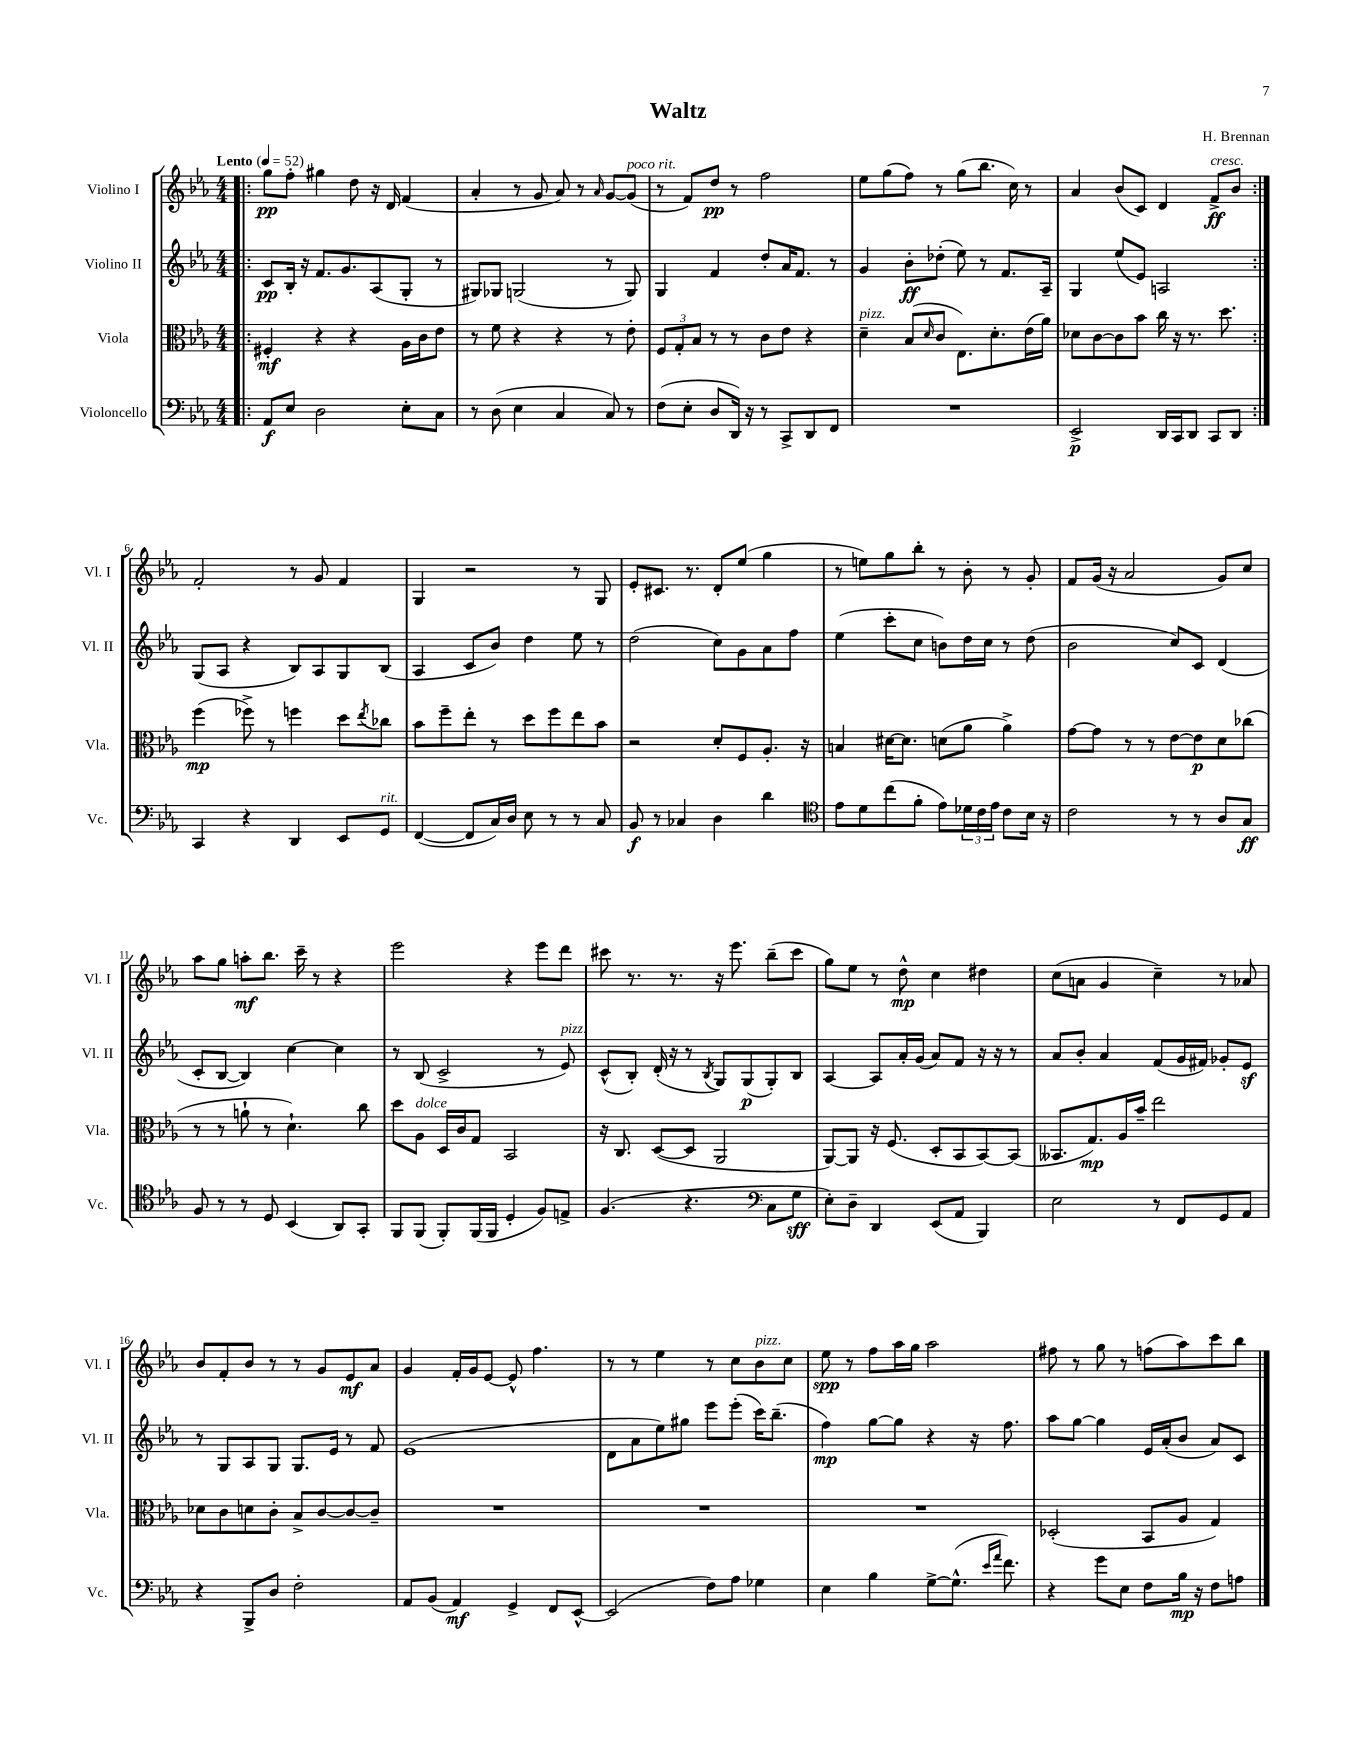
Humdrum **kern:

**kern	**dynam	**kern	**dynam	**kern	**dynam	**kern	**dynam
*part4	*part4	*part3	*part3	*part2	*part2	*part1	*part1
*staff4	*staff4	*staff3	*staff3	*staff2	*staff2	*staff1	*staff1
*I"Violoncello	*	*I"Viola	*	*I"Violino II	*	*I"Violino I	*
*I'Vc.	*	*I'Vla.	*	*I'Vl. II	*	*I'Vl. I	*
*clefF4	*	*clefC3	*	*clefG2	*	*clefG2	*
*k[b-e-a-]	*	*k[b-e-a-]	*	*k[b-e-a-]	*	*k[b-e-a-]	*
*M4/4	*	*M4/4	*	*M4/4	*	*M4/4	*
*MM52	*	*MM52	*	*MM52	*	*MM52	*
=1!|:	=1!|:	=1!|:	=1!|:	=1!|:	=1!|:	=1!|:	=1!|:
!	!	!	!	!	!	!LO:TX:a:B:t=Lento	!
8AA-/L	f	4F#X'/	mf	8c/L	pp	8gg\L	pp
8E-/J	.	.	.	16B-'/Jk	.	8ff'\J	.
.	.	.	.	16r	.	.	.
2D\	.	4r	.	8.f/L	.	4gg#X\	.
.	.	.	.	8.g/	.	.	.
.	.	4r	.	.	.	8dd\	.
.	.	.	.	(8A-/	.	16r	.
.	.	.	.	.	.	16d/	.
8E-'\L	.	16A-\LL	.	8G'/J	.	(4f/	.
.	.	16c\J	.	.	.	.	.
8C\J	.	8e-\J	.	8r	.	.	.
=2	=2	=2	=2	=2	=2	=2	=2
8r	.	8r	.	8G#X/L)	.	4a-'/	.
(8D\	.	8f\	.	8G-X/J	.	.	.
4E-\	.	4r	.	(2Gn/	.	8r	.
.	.	.	.	.	.	8g/	.
4C/	.	4r	.	.	.	8a-/)	.
.	.	.	.	.	.	8r	.
.	.	.	.	.	.	16qqa-/	.
8C/)	.	8r	.	8r	.	[8g/L	.
!	!	!	!	!	!	!LO:TX:a:i:t=poco rit.	!
8r	.	8e-'\	.	8G/)	.	(8g/J]	.
=3	=3	=3	=3	=3	=3	=3	=3
(8F\L	.	12F/L	.	4G/	.	8r	.
.	.	12G'/	.	.	.	.	.
8E-'\J	.	.	.	.	.	8f/L)	.
.	.	12B-/J	.	.	.	.	.
8D/L	.	8r	.	4f/	.	8dd/J	pp
16DD/Jk)	.	8r	.	.	.	8r	.
16r	.	.	.	.	.	.	.
8r	.	8c\L	.	8dd'/L	.	2ff\	.
8CC^/L	.	8e-\J	.	16a-/K	.	.	.
.	.	.	.	8.f/J	.	.	.
8DD/	.	4r	.	.	.	.	.
8FF/J	.	.	.	8r	.	.	.
=4	=4	=4	=4	=4	=4	=4	=4
!	!	!LO:TX:a:i:t=pizz.	!	!	!	!	!
1r	.	4d~\	.	4g/	.	8ee-\L	.
.	.	.	.	.	.	(8gg\	.
.	.	(8B-/L	.	8b-'\L	ff	8ff\J)	.
.	.	16qqd/	.	.	.	.	.
.	.	8c/J	.	(8dd-X'\J	.	8r	.
.	.	8.E-\L)	.	8ee-\)	.	(8gg\L	.
.	.	.	.	8r	.	8.bb-\J	.
.	.	8.d'\	.	.	.	.	.
.	.	.	.	8.f/L	.	.	.
.	.	.	.	.	.	16cc\)	.
.	.	(16e-\L	.	.	.	8r	.
.	.	16a-\JJ)	.	16A-~/Jk	.	.	.
=5	=5	=5	=5	=5	=5	=5	=5
2EE-^/	p	8d-X\L	.	4G/	.	4a-/	.
.	.	[8c\	.	.	.	.	.
.	.	8c\]	.	(8ee-/L	.	(8b-/L	.
.	.	8b-\J	.	8e-/J)	.	8c/J)	.
16DD/LL	.	16cc\	.	2An/	.	4d/	.
16CC/J	.	16r	.	.	.	.	.
8DD/J	.	8.r	.	.	.	.	.
!	!	!	!	!	!	!LO:TX:a:i:t=cresc.	!
8CC/L	.	.	.	.	.	8f^/L	ff
.	.	8.dd\	.	.	.	.	.
8DD/J	.	.	.	.	.	8b-/J	.
!!LO:LB:g=z
=6:|!	=6:|!	=6:|!	=6:|!	=6:|!	=6:|!	=6:|!	=6:|!
4CC/	.	(4ff\	mp	(8G/L	.	2f'/	.
.	.	.	.	8A-/J	.	.	.
4r	.	8ff-X^\)	.	4r	.	.	.
.	.	8r	.	.	.	.	.
4DD/	.	4ffn\	.	8B-/L)	.	8r	.
.	.	.	.	8A-/	.	8g/	.
8EE-/L	.	8dd\L	.	8G/	.	4f/	.
.	.	8qee-/	.	.	.	.	.
!LO:TX:a:i:t=rit.	!	!	!	!	!	!	!
8GG/J	.	8cc-X\J	.	(8B-/J	.	.	.
=7	=7	=7	=7	=7	=7	=7	=7
([4FF/	.	8b-\L	.	4A-/	.	4G/	.
.	.	8ff~\	.	.	.	.	.
8FF/L]	.	8ee-'\J	.	8c/L	.	2r	.
16C/L)	.	8r	.	8b-/J)	.	.	.
16D/JJ	.	.	.	.	.	.	.
8E-\	.	8dd\L	.	4dd\	.	.	.
8r	.	8ff\	.	.	.	.	.
8r	.	8ee-\	.	8ee-\	.	8r	.
8C/	.	8b-\J	.	8r	.	8G/	.
=8	=8	=8	=8	=8	=8	=8	=8
8BB-/	f	2r	.	(2dd\	.	8e-'/L	.
8r	.	.	.	.	.	8.c#X/J	.
4C-X/	.	.	.	.	.	.	.
.	.	.	.	.	.	8.r	.
4D\	.	8d'/L	.	8cc\L)	.	8d'/L	.
.	.	8F/	.	8g\	.	(8ee-/J	.
4d\	.	8.A-'/J	.	8a-\	.	4gg\	.
.	.	.	.	8ff\J	.	.	.
.	.	16r	.	.	.	.	.
=9	=9	=9	=9	=9	=9	=9	=9
*clefC4	*	*	*	*	*	*	*
8e-\L	.	4Bn/	.	(4ee-\	.	8r	.
8d\	.	.	.	.	.	8een\L)	.
(8cc\	.	[16d#X\KL	.	8ccc'\L	.	8gg\	.
.	.	8.d#\J]	.	.	.	.	.
8f'\J	.	.	.	8cc\J	.	8bb-'\J	.
8e-\L)	.	(8dn\L	.	8bn\L)	.	8r	.
24d-X\L	.	8a-\J	.	16dd\L	.	8b-'\	.
24c\	.	.	.	.	.	.	.
.	.	.	.	16cc\JJ	.	.	.
24e-\JJ	.	.	.	.	.	.	.
8c\L	.	4a-^\)	.	8r	.	8r	.
16B-\Jk	.	.	.	(8dd\	.	8g'/	.
16r	.	.	.	.	.	.	.
=10	=10	=10	=10	=10	=10	=10	=10
2c\	.	[8g\L	.	2b-\	.	8f/L	.
.	.	8g\J]	.	.	.	(16g/Jk	.
.	.	.	.	.	.	16r	.
.	.	8r	.	.	.	2a-/	.
.	.	8r	.	.	.	.	.
8r	.	[8e-\L	.	8cc/L)	.	.	.
8r	.	8e-\]	p	8c/J	.	.	.
8A-/L	.	8d\	.	(4d/	.	8g/L)	.
8G/J	ff	(8cc-X\J	.	.	.	8cc/J	.
!!LO:LB:g=z
=11	=11	=11	=11	=11	=11	=11	=11
8F/	.	8r	.	8c'/L	.	8aa-\L	.
8r	.	8r	.	[8B-/J	.	8gg\J	.
8r	.	8an`\	.	4B-/])	.	8aan'\L	mf
8D/	.	8r	.	.	.	8.bb-\J	.
(4BB-/	.	4.d`\)	.	[4cc\	.	.	.
.	.	.	.	.	.	16ccc~\	.
.	.	.	.	.	.	8r	.
8AA-/L)	.	.	.	4cc\]	.	4r	.
8GG'/J	.	8cc\	.	.	.	.	.
=12	=12	=12	=12	=12	=12	=12	=12
8FF/L	.	8dd\L	.	8r	.	2eee-\	.
!	!	!LO:TX:a:i:t=dolce	!	!	!	!	!
(8FF/J	.	8A-\J	.	(8B-/	.	.	.
8FF'/L)	.	16D/LL	.	2c^/	.	.	.
.	.	16c/J	.	.	.	.	.
(16FF/L	.	8G/J	.	.	.	.	.
16FF/JJ	.	.	.	.	.	.	.
4D'/	.	2BB-/	.	.	.	4r	.
8F/L)	.	.	.	8r	.	8eee-\L	.
!	!	!	!	!LO:TX:a:i:t=pizz.	!	!	!
8En^/J	.	.	.	8e-/)	.	8ddd\J	.
=13	=13	=13	=13	=13	=13	=13	=13
(4.F/	.	16r	.	(8c^^/L	.	8ccc#X\	.
.	.	8.C/	.	.	.	.	.
.	.	.	.	8B-'/J)	.	8.r	.
.	.	([8D/L	.	(16d'/	.	.	.
.	.	.	.	16r	.	8.r	.
4.r	.	8D/J]	.	8r	.	.	.
.	.	.	.	8qB-/	.	.	.
.	.	2AA-/	.	8G/L)	.	16r	.
.	.	.	.	.	.	8.eee-\	.
.	.	.	.	(8G/	p	.	.
*clefF4	*	*	*	*	*	*	*
8C\L	.	.	.	8G'/)	.	(8bb-~\L	.
8G\J	sff	.	.	8B-/J	.	8ccc#\J	.
=14	=14	=14	=14	=14	=14	=14	=14
8E-'\L)	.	[8AA-/L)	.	[4A-/	.	8gg\L)	.
8D~\J	.	8AA-/J]	.	.	.	8ee-\J	.
4DD/	.	16r	.	8A-/L]	.	8r	.
.	.	(8.F/	.	.	.	.	.
.	.	.	.	16a-'/L	.	8dd^^\	mp
.	.	.	.	(16g/JJ	.	.	.
(8EE-/L	.	8D'/L	.	8a-/L)	.	4cc\	.
8AA-/J	.	8BB-/	.	8f/J	.	.	.
4BBB-/)	.	[8BB-/)	.	16r	.	4dd#X\	.
.	.	.	.	16r	.	.	.
.	.	(8BB-/J]	.	8r	.	.	.
=15	=15	=15	=15	=15	=15	=15	=15
2E-\	.	8.BB--X/L	.	8a-/L	.	(8cc\L	.
.	.	.	.	8b-'/J	.	8an\J	.
.	.	8.G/)	mp	.	.	.	.
.	.	.	.	4a-/	.	4g/	.
.	.	16A-/L	.	.	.	.	.
.	.	16b-~/JJ	.	.	.	.	.
8r	.	2ee-\	.	(8f/L	.	4cc~\)	.
8FF/L	.	.	.	16g/L	.	.	.
.	.	.	.	16f#X/JJ)	.	.	.
8GG/	.	.	.	8g-X'/L	.	8r	.
8AA-/J	.	.	.	8e-z/J	.	8a-X/	.
!!LO:LB:g=z
=16	=16	=16	=16	=16	=16	=16	=16
4r	.	8d-X\L	.	8r	.	8b-/L	.
.	.	8c\	.	8G/L	.	8f'/	.
8BBB-^/L	.	8dn\	.	8A-/	.	8b-/J	.
8D/J	.	8c'\J	.	8G/J	.	8r	.
2F'\	.	8B-^/L	.	8.G/L	.	8r	.
.	.	[8c/	.	.	.	8g/L	.
.	.	.	.	16e-/Jk	.	.	.
.	.	8c/_	.	8r	.	8e-/	mf
.	.	8c~/J]	.	8f/	.	8a-/J	.
=17	=17	=17	=17	=17	=17	=17	=17
8AA-/L	.	1r	.	(1e-	.	4g/	.
(8BB-/J	.	.	.	.	.	.	.
4AA-/)	mf	.	.	.	.	16f'/LL	.
.	.	.	.	.	.	16g/J	.
.	.	.	.	.	.	[8e-/J	.
4GG^/	.	.	.	.	.	8e-^^/]	.
.	.	.	.	.	.	4.ff\	.
8FF/L	.	.	.	.	.	.	.
[8EE-^^/J	.	.	.	.	.	.	.
=18	=18	=18	=18	=18	=18	=18	=18
(2EE-/]	.	1r	.	8d\L	.	8r	.
.	.	.	.	8a-\	.	8r	.
.	.	.	.	8ee-\)	.	4ee-\	.
.	.	.	.	8gg#X\J	.	.	.
8F\L)	.	.	.	8eee-\L	.	8r	.
8A-\J	.	.	.	(8eee-'\J	.	8cc\L	.
!	!	!	!	!	!	!LO:TX:a:i:t=pizz.	!
4G-X\	.	.	.	16ccc\KL)	.	8b-\	.
.	.	.	.	(8.bb-~\J	.	.	.
.	.	.	.	.	.	8cc\J	.
=19	=19	=19	=19	=19	=19	=19	=19
4E-\	.	1r	.	4ff\)	mp	8ee-\	spp
.	.	.	.	.	.	8r	.
4B-\	.	.	.	[8gg\L	.	8ff\L	.
.	.	.	.	8gg\J]	.	16aa-\L	.
.	.	.	.	.	.	16gg\JJ	.
[8G^\L	.	.	.	4r	.	2aa-\	.
(8.G^^\J]	.	.	.	.	.	.	.
.	.	.	.	16r	.	.	.
16qqe-/LL	.	.	.	.	.	.	.
16qqa-/JJ	.	.	.	.	.	.	.
8.f\)	.	.	.	8.ff\	.	.	.
=20	=20	=20	=20	=20	=20	=20	=20
4r	.	(2D-X'/	.	8aa-\L	.	8ff#X\	.
.	.	.	.	[8gg\J	.	8r	.
8g\L	.	.	.	4gg\]	.	8gg\	.
8E-\J	.	.	.	.	.	8r	.
8F\L	.	8BB-/L	.	16e-/LL	.	(8ffn\L	.
.	.	.	.	(16a-'/J	.	.	.
16B-\Jk	mp	8A-/J	.	8b-/J	.	8aa-\)	.
16r	.	.	.	.	.	.	.
8F\L	.	4G/)	.	8a-/L)	.	8ccc\	.
8An\J	.	.	.	8c/J	.	8bb-\J	.
==	==	==	==	==	==	==	==
*-	*-	*-	*-	*-	*-	*-	*-
